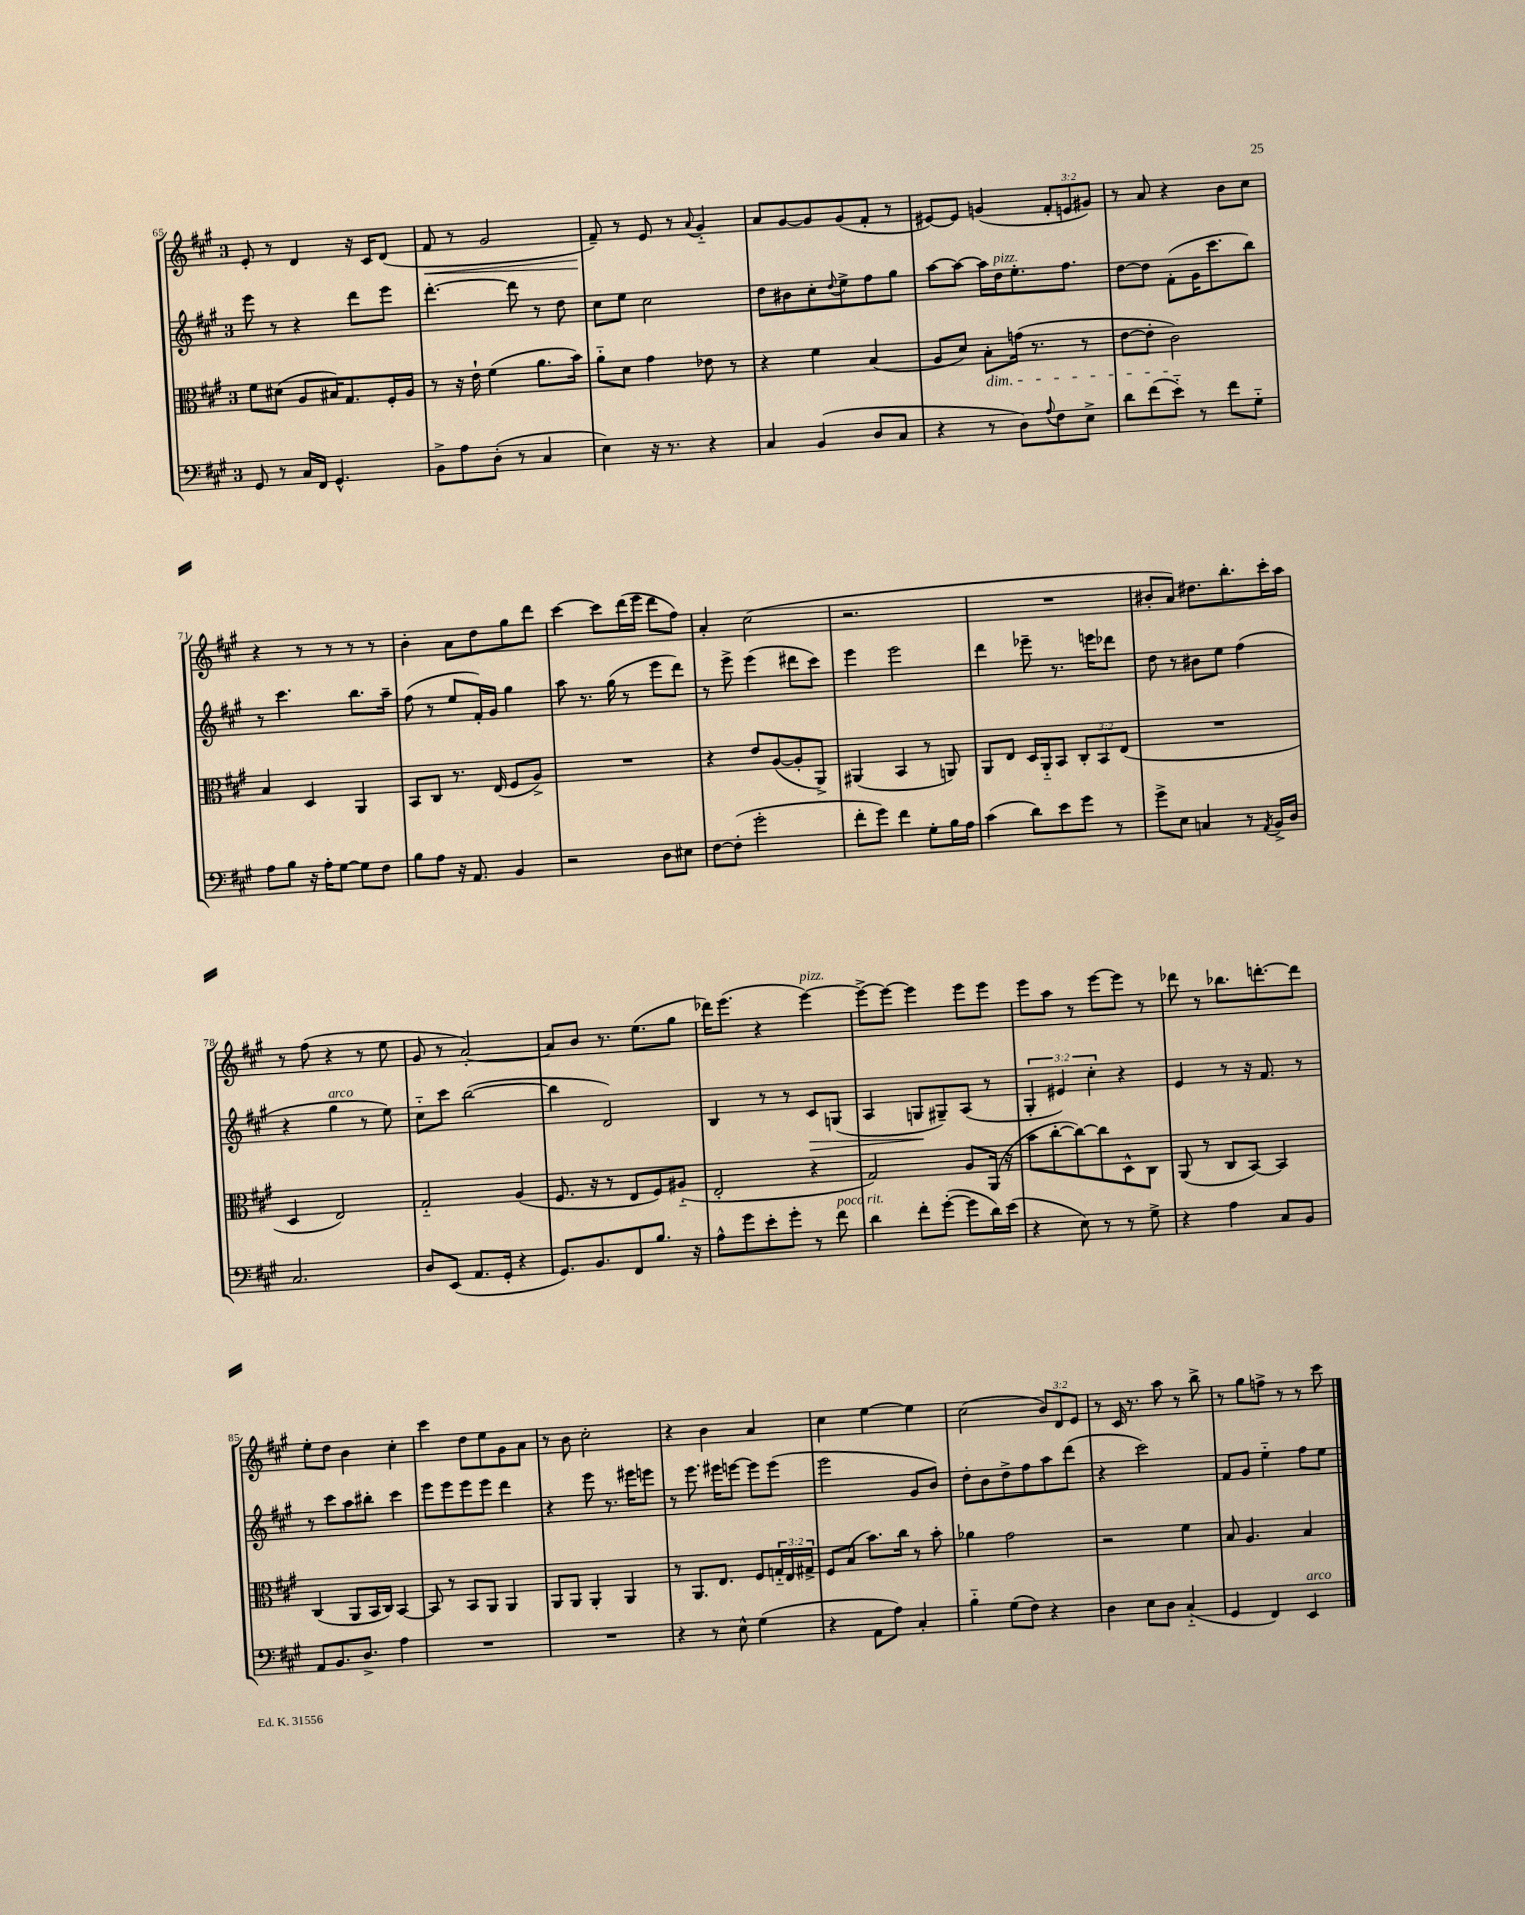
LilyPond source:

<<
\new StaffGroup <<
\new Staff = "s0" {
    \clef treble \key a \major \once \override Staff.TimeSignature.style = #'single-digit \time 3/4 \override Staff.TupletNumber.text = #tuplet-number::calc-fraction-text
    e'8-. r8 d'4 r16 cis'16 d'8( |
    fis'8\< r8 gis'2 |
    fis'8--\!) r8 e'8 r8 \appoggiatura { a'8 } gis'4-_ |
    a'8 gis'8~ gis'8 gis'8( fis'8-. r8 |
    eis'8~) eis'8 g'4( \tuplet 3/2 { fis'8-. e'8 gis'8) } |
    r8 a'8 r4 b'8 cis''8 |
    r4 r8 r8 r8 r8 |
    b'4-. a'8 d''8 gis''8 d'''8 |
    cis'''4~ cis'''8 d'''16( e'''16 d'''8 fis''8) |
    a'4-. cis''2( |
    r2. |
    R2. |
    bis'8-. a'8) dis''8. b''8.-. cis'''16-. a''16 |
    r8 fis''8( r4 r8 e''8 |
    gis'8 r8 a'2~-.) |
    a'8 b'8 r8. e''8.( gis''8 |
    des'''16) e'''8.( r4 e'''4~^\markup { \italic "pizz." }) |
    e'''8~-> e'''8~ e'''4 e'''8 e'''8 |
    e'''8 a''8 r8 e'''8~ e'''8 r8 |
    des'''8 r8 bes''8. d'''8.~-. d'''8 |
    e''8-. d''8 b'4 cis''4-. |
    cis'''4 d''8 e''8 gis'8 a'8 |
    r8 b'8 cis''2-. |
    r4 b'4 a'4 |
    cis''4 e''4~ e''4 |
    cis''2( \tuplet 3/2 { b'8) d'8 e'8 } |
    r8 cis'16 r8. a''8 r8 b''8-> |
    r8 gis''8 f''8-> r8 r8 cis'''8 \bar "|." |
}
\new Staff = "s1" {
    \clef treble \key a \major \once \override Staff.TimeSignature.style = #'single-digit \time 3/4 \override Staff.TupletNumber.text = #tuplet-number::calc-fraction-text
    e'''8 r8 r4 d'''8 e'''8 |
    d'''4.~-. d'''8 r8 d''8 |
    cis''8 e''8 cis''2 |
    d''8 bis'8 cis''8-. \appoggiatura { d''8 } e''8-> fis''8 gis''8 |
    a''8~ a''8~ a''16 d''16^\markup { \italic "pizz." } e''8.-. fis''8. |
    d''8~ d''8 fis'8-.( gis'16 cis'''8. b''8) |
    r8 cis'''4. b''8. a''16-- |
    fis''8( r8 e''8 fis'16-.) gis'16 gis''4 |
    a''8 r8. gis''16( r8 e'''8 d'''8) |
    r8 e'''8-> e'''4( dis'''8 cis'''8) |
    e'''4 e'''2 |
    d'''4 ees'''8-- r8. e'''16 des'''8 |
    d''8 r8 bis'8 e''8 fis''4( |
    r4 gis''4^\markup { \italic "arco" } r8 e''8) |
    cis''8-_ cis'''8 b''2~( |
    b''4 d'2) |
    b4 r8 r8 cis'8\> g8( |
    a4 g8\! gis8--) a8( r8 |
    \tuplet 3/2 { gis4-. eis'4) cis''4-. } r4 |
    e'4 r8 r16 fis'8. r8 |
    r8 cis'''8 a''8 bis''8-. cis'''4 |
    e'''8 e'''8 e'''8 e'''8 d'''4 |
    r4 e'''8 r8. eis'''16 e'''8 |
    r8 e'''8. eis'''16 e'''8~ e'''8 e'''8( |
    e'''2 gis'8 b'8) |
    d''8-. b'8 d''8-> fis''8 a''8 d'''8( |
    r4 cis'''2) |
    fis'8 gis'8 e''4-_ fis''8 e''8 \bar "|." |
}
\new Staff = "s2" {
    \clef alto \key a \major \once \override Staff.TimeSignature.style = #'single-digit \time 3/4 \override Staff.TupletNumber.text = #tuplet-number::calc-fraction-text
    fis'8 dis'8( a8 bis16) gis8. fis16-. a16 |
    r8 r16 e'16-! fis'4( a'8. b'16) |
    a'8-_ d'8 gis'4 ees'8 r8 |
    r4 fis'4 b4( |
    a8 d'8) b8-.\dim g'16( r8. r8 |
    e'8~ e'8-. cis'2\!) |
    b4 d4 a,4 |
    b,8 cis8 r8. e16( fis8 a8->) |
    R2. |
    r4 e'8 a8~( a8-. a,8->) |
    ais,4( b,4 r8 a,8) |
    a,8 e8 d16 a,16-_ b,8 \tuplet 3/2 { cis8-. b,8 e8( } |
    R2. |
    d4 e2) |
    gis2-_ a4( |
    fis8. r16 r8 e8 fis8) ais8-_( |
    e2-. r4 |
    gis2) a8 a,16( r16 |
    b'8 cis''8~-. cis''8~) cis''8 d8-^ cis8 |
    a,8( r8 cis8 b,8~) b,4 |
    cis4( a,8 b,16 cis16) b,4~ |
    b,8 r8 b,8 a,8 a,4 |
    a,8 a,8 a,4-. a,4 |
    r8 a,8. e8. fis8 \tuplet 3/2 { g16-_ e16 gis16-> } |
    fis8 b8( b'8.) cis''16 r8 b'8-. |
    aes'4 gis'2 |
    r2 fis'4 |
    b8 a4. b4 \bar "|." |
}
\new Staff = "s3" {
    \clef bass \key a \major \once \override Staff.TimeSignature.style = #'single-digit \time 3/4
    gis,8 r8 cis16 fis,16 gis,4.-^ |
    b,8-> a8 d8-.( r8 cis4 |
    e4) r16 r8. r4 |
    cis4 b,4( d8 cis8 |
    r4 r8 d8) \appoggiatura { a8 } fis8 e8-> |
    d'8 fis'8( e'8-_) r8 fis'8 gis8-_ |
    a8 b8 r16 a16-. gis8~ gis8 fis8 |
    b8 a8 r16 a,8. b,4 |
    r2 d8 eis8 |
    fis8~ fis8-.( gis'2-. |
    fis'8-. gis'8) fis'4 gis8-. b16 a16 |
    cis'4( d'8) e'8 gis'8 r8 |
    gis'8-> e8 c4 r8 \acciaccatura { a,8 } b,16-> d16 |
    cis2. |
    d8 e,8( a,8. gis,16-. r4 |
    gis,8.) b,8. fis,8 b8. r16 |
    a8-^ gis'8 e'8-. gis'8-. r8 fis'8^\markup { \italic "poco rit." } |
    d'4 fis'8-. gis'8~-.( gis'8 d'16) e'16( |
    r4 e8) r8 r8 gis8-> |
    r4 a4 cis8 b,8 |
    a,8 b,8. d8.-> a4 |
    R2. |
    R2. |
    r4 r8 e8-^ gis4( |
    r4 a,8 a8) cis4-. |
    b4-_ gis8( fis8) r4 |
    d4 e8 d8 cis4-_( |
    gis,4 fis,4) e,4^\markup { \italic "arco" } \bar "|." |
}
>>
>>
\layout { \context { \Score currentBarNumber = #65 } }
